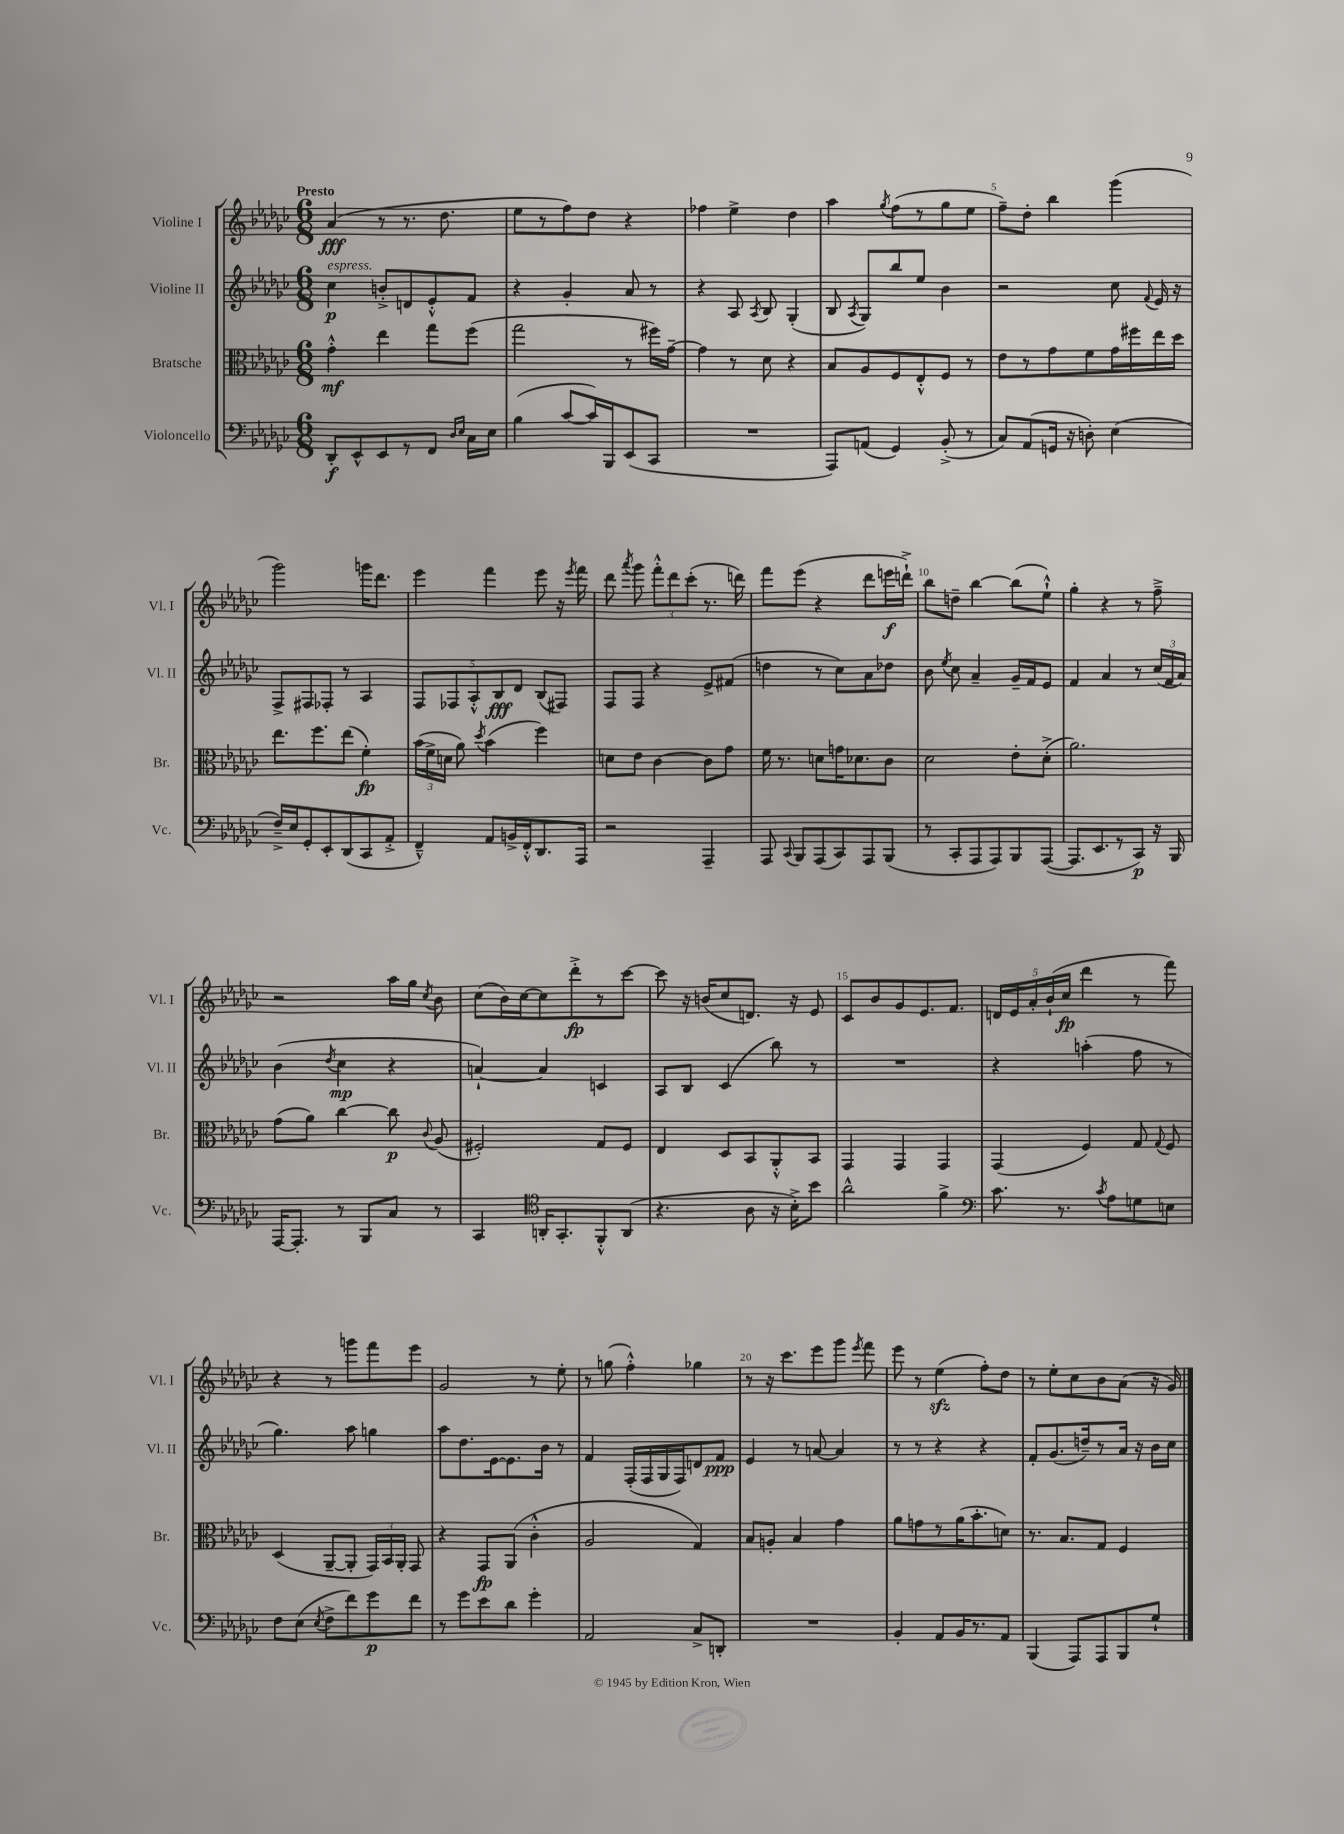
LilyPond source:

<<
\new StaffGroup <<
\new Staff = "s0" \with { instrumentName = "Violine I" shortInstrumentName = "Vl. I" } {
    \clef treble \key ges \major \numericTimeSignature \time 6/8 \tempo "Presto"
    \autoBeamOff aes'4\fff( r8 r8. des''8. |
    ees''8[ r8 f''8) des''8] r4 |
    fes''4 ees''4-> des''4 |
    aes''4 \acciaccatura { ges''8 } f''8[( r8 ges''8 ees''8] |
    f''8[--) des''8]-. bes''4 ges'''4( |
    ges'''2) g'''16[ des'''8.] |
    ees'''4 f'''4 ees'''8 r16 \acciaccatura { ees'''8 } f'''16 |
    des'''8 \acciaccatura { aes'''8 } ges'''8 \tuplet 3/2 { f'''8[-.-^ des'''8 ces'''8]-.( } r8. d'''16) |
    f'''8[ ees'''8]( r4 des'''8[ e'''16\f d'''16]-!->) |
    bes''8[ d''8]-- bes''4~ bes''8[( ees''8]-!-^) |
    ges''4-. r4 r8 f''8---> |
    r2 aes''16[ ges''16] \acciaccatura { ces''8 } bes'8 |
    ces''8[( bes'16) ces''16~ ces''8 des'''8-.->\fp r8 ces'''8]~ |
    ces'''8 r16 b'16[( ces''8 d'8.]) r16 ees'8 |
    ces'8[ bes'8 ges'8 ees'8. f'8.] |
    \tuplet 5/4 { d'16[ ees'16 aes'16-. bes'16-!( ces''16]\fp } des'''4 r8 f'''8) |
    r4 r8 g'''8[ f'''8 ees'''8] |
    ges'2 r8 ees''8-. |
    r8 g''8( f''4-.-^) ges''4 |
    r8 r16 ces'''8.[ ees'''8 ges'''8] \acciaccatura { ees'''8 } f'''8 |
    ees'''8 r8 ees''4\sfz( f''8[-.) des''8] |
    r8 ees''8[-. ces''8 bes'8 aes'8]( r16 ges'16) \bar "|." |
}
\new Staff = "s1" \with { instrumentName = "Violine II" shortInstrumentName = "Vl. II" } {
    \clef treble \key ges \major \numericTimeSignature \time 6/8
    \autoBeamOff ces''4\p^\markup { \italic "espress." } b'8[-.-> d'8 ees'8-.-^ f'8] |
    r4 ges'4-. aes'8 r8 |
    r4 aes8 \acciaccatura { aes8 } bes8 ges4-.( |
    bes8 \acciaccatura { aes8 } ges8[) bes''8 ees''8] bes'4 |
    r2 ces''8 \appoggiatura { f'8 } ees'16 r16 |
    f8[-> fis8 fes8]-. r8 aes4 |
    \tuplet 5/4 { f8[ fes8 aes8-.-^ bes8\fff des'8] } bes8[( fis8]) |
    f8[ f8] r4 ees'8[-> fis'8]( |
    d''4 r8 ces''8[) aes'8 des''8] |
    bes'8 \acciaccatura { ees''8 } ces''8 aes'4-- ges'16[-- f'16 ees'8] |
    f'4 aes'4 r8 \tuplet 3/2 { ces''16[( f'16 aes'16]) } |
    bes'4( \acciaccatura { des''8 } ces''4\mp r4 |
    a'4~-!) a'4 c'4 |
    aes8[ bes8] ces'4( bes''8) r8 |
    R2. |
    r4 a''4-.( f''8 r8 |
    ges''4.) aes''8 g''4 |
    aes''8[ des''8. ees'16~ ees'8. bes'16] r8 |
    f'4 f16[-.( f16 ges16 f16) d'8 f'8]\ppp |
    ees'4 r8 a'8~ a'4 |
    r8 r8 r4 r4 |
    f'8[-. ges'8.( d''16--) r8 aes'16] r16 bes'16[ ces''16] \bar "|." |
}
\new Staff = "s2" \with { instrumentName = "Bratsche" shortInstrumentName = "Br." } {
    \clef alto \key ges \major \numericTimeSignature \time 6/8
    \autoBeamOff ges'4-.-^\mf ees''4 ges''8[ f''8]( |
    ges''2 r8 fis''16[) ges'16]~-- |
    ges'4 r8 des'8 r4 |
    bes8[ aes8 f8 ees8-.-^ f8] r8 |
    ees'8[ r8 ges'8 f'8 ges'16 fis''16 ees''16 des''16] |
    ees''8.[ f''8. ees''8]( f'4-.\fp) |
    \tuplet 3/2 { bes'16[( f'16-> d'16] } aes'8) \acciaccatura { des''8 } bes'4( f''4) |
    d'8[ ees'8] ces'4~ ces'8[ ges'8] |
    f'16 r8. d'8[ g'16 des'8. ces'8] |
    des'2 ees'8[-. des'8]-.->( |
    aes'2.) |
    ges'8[( aes'8]) ces''4~ ces''8\p \appoggiatura { ces'8 } aes8( |
    fis2-.) ges8[ fis8] |
    ees4 des8[ bes,8 aes,8-.-^ bes,8] |
    ges,4 ges,4 ges,4 |
    ges,4( f4) ges8 \appoggiatura { ges8 } f8 |
    des4( aes,8[~-- aes,8]-. \tuplet 3/2 { ges,16[) bes,16 aes,16]-. } ges,8 |
    r4 ges,8[\fp aes,8]( ces'4-.-^ |
    aes2 ges4) |
    bes8[ a8]-. bes4 ges'4 |
    aes'8[ g'8 r8 aes'16( bes'8.-. d'8]) |
    r8. bes8.[ ges8] f4 \bar "|." |
}
\new Staff = "s3" \with { instrumentName = "Violoncello" shortInstrumentName = "Vc." } {
    \clef bass \key ges \major \numericTimeSignature \time 6/8
    \autoBeamOff des,8[-.\f ees,8-^ ees,8 r8 f,8] \grace { des16[ ees16] } ces16[ ees16] |
    bes4( ces'8[~ ces'16) bes,,16 ees,8( ces,8] |
    R2. |
    aes,,8[) a,8]( ges,4) bes,8-.->( r8 |
    ces8[) aes,8( g,16] r16 d8-.) ees4( |
    f16[--->) ees16 ges,8-. ees,8-. des,8( ces,8 aes,8]-.-> |
    f,4---^) aes,8[ b,16-> f,16-.-^ des,8. aes,,16] |
    r2 aes,,4-- |
    aes,,8 \appoggiatura { ces,8 } bes,,8[ aes,,8( ces,8) aes,,8 bes,,8]( |
    r8 ces,8[-. aes,,8 aes,,8) bes,,8 aes,,8]~( |
    aes,,8.[ ees,8. r8 ces,8]\p) r16 bes,,16 |
    aes,,16[~ aes,,8.]-. r8 bes,,8[ ces8] r8 |
    ces,4 \clef tenor a,16[-. ges,8.-. f,8-.-^ a,8]( |
    r4. aes8 r16 bes16[-.->) bes'8] |
    aes'2-^ f'4-> |
    \clef bass ces'8. r8. \acciaccatura { ces'8 } aes8[ g8 e8] |
    f8[ ees8]( \acciaccatura { ees8 } f8[-> f'8) ges'8\p f'8] |
    r8 ges'8[ ees'8 des'8] ges'4-. |
    aes,2 ces8[-> d,8]-. |
    R2. |
    bes,4-. aes,8[ bes,16 r8. aes,8] |
    bes,,4( aes,,8[) aes,,8 bes,,8 ges8]-! \bar "|." |
}
>>
>>
\layout { \context { \Score \override BarNumber.break-visibility = ##(#f #t #t) barNumberVisibility = #(every-nth-bar-number-visible 5) } }
